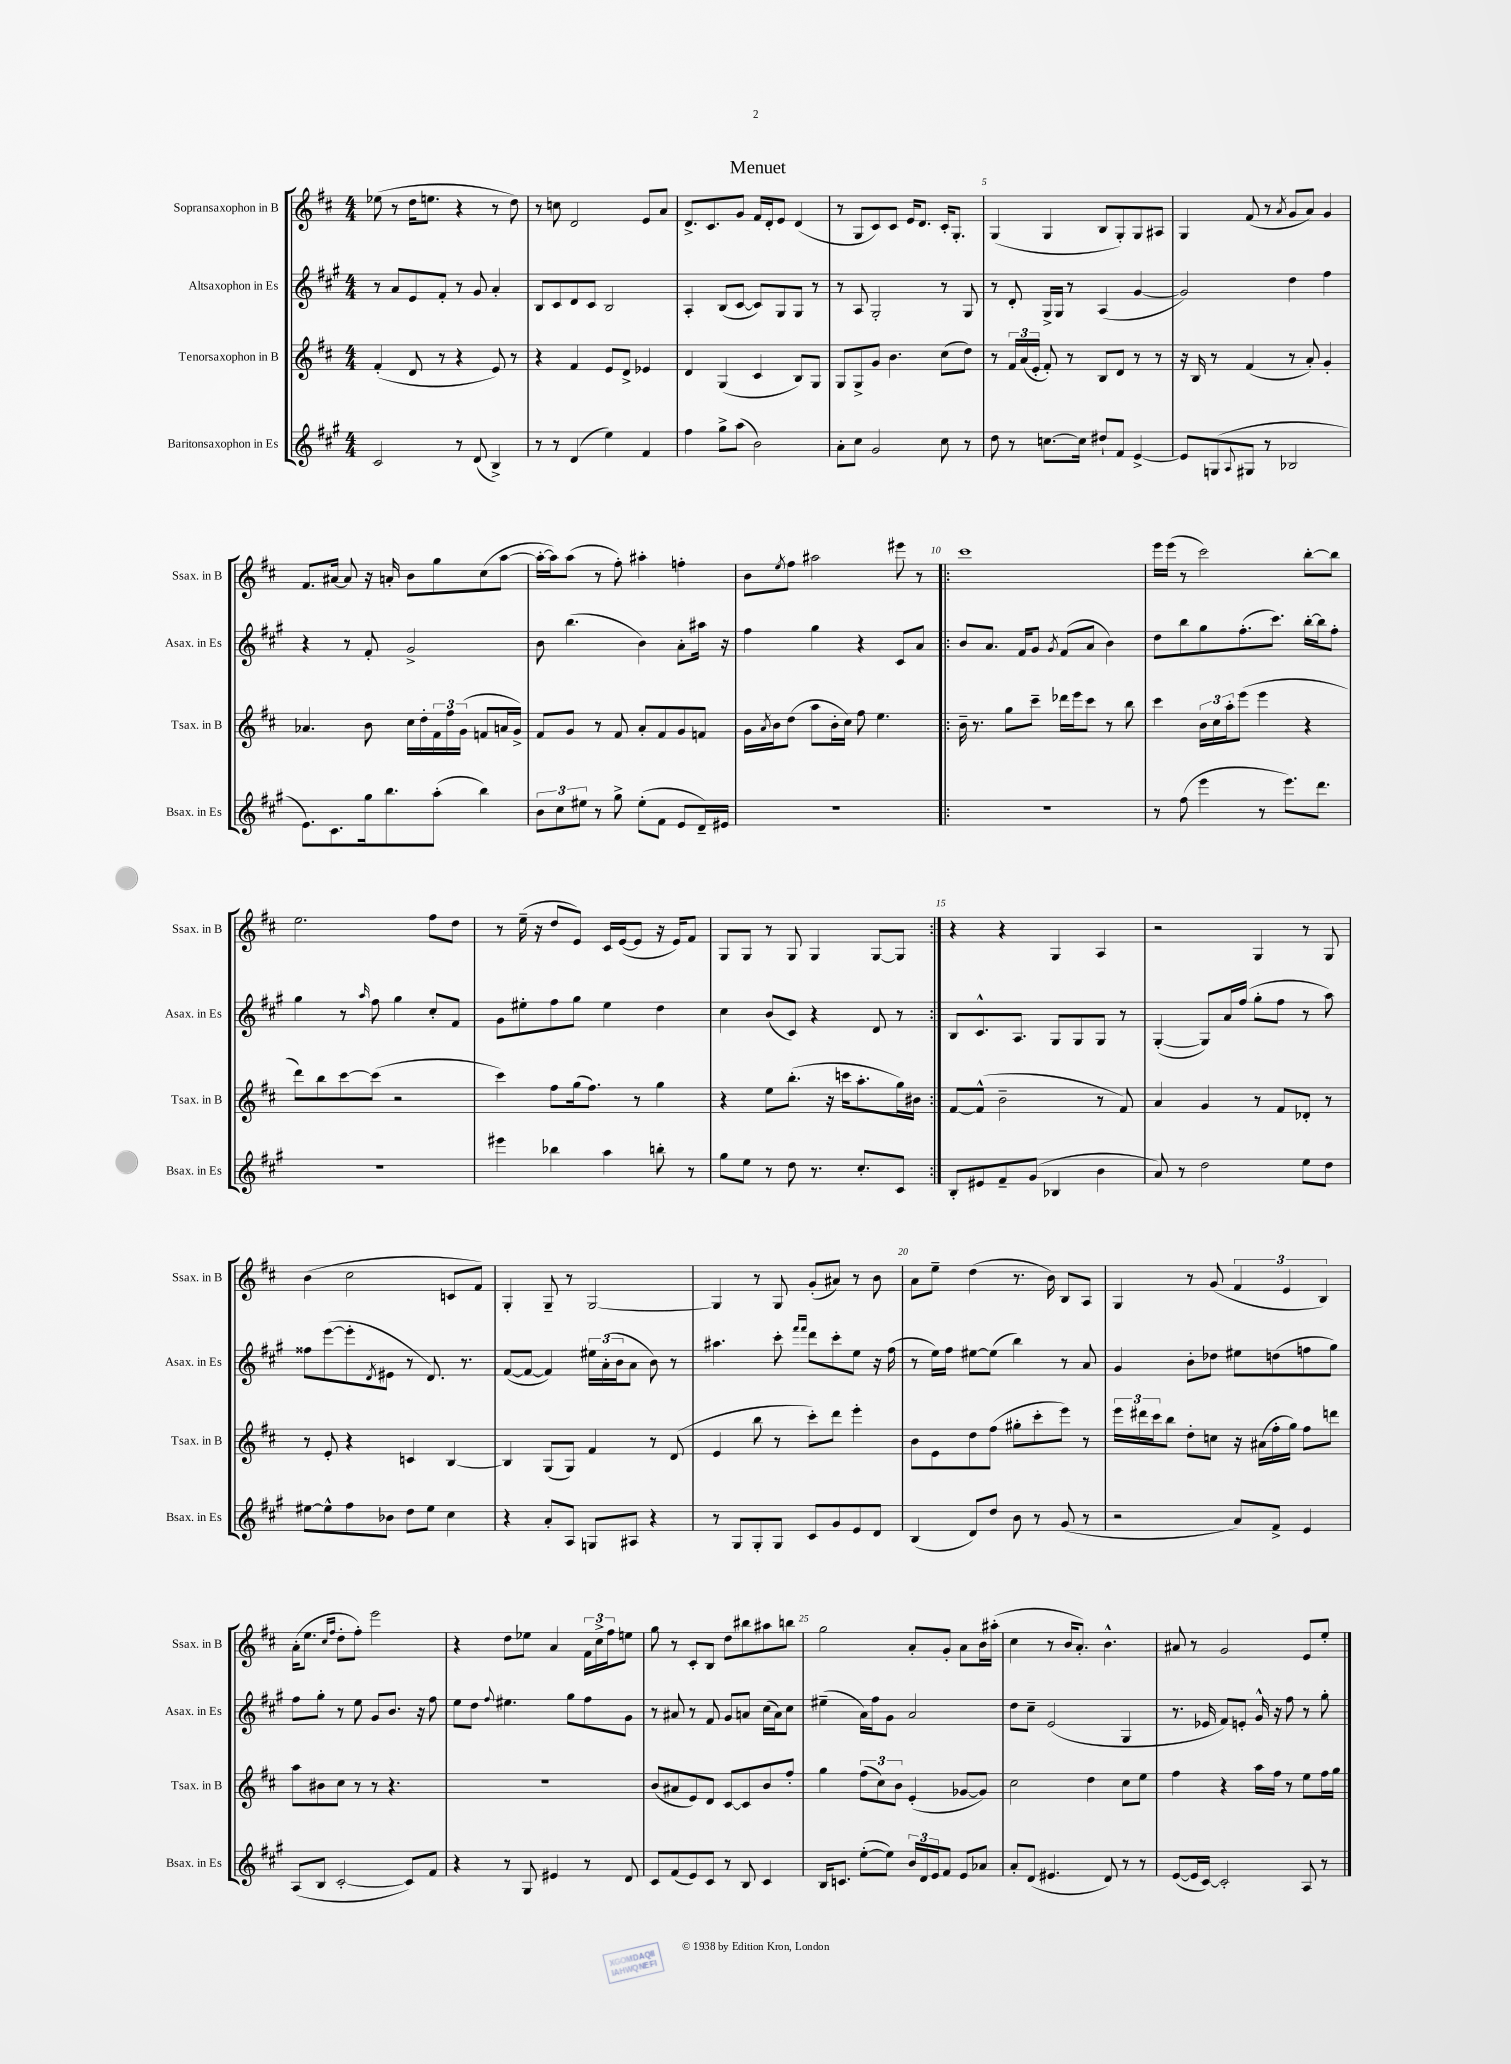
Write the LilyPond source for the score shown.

\header { title = "Menuet" }
<<
\new StaffGroup <<
\new Staff = "s0" \with { instrumentName = "Sopransaxophon in B" shortInstrumentName = "Ssax. in B" } {
    \clef treble \key d \major \numericTimeSignature \time 4/4
    ees''8( r8 d''16 e''8. r4 r8 d''8) |
    r8 c''8 d'2 e'8 a'8 |
    d'8.-> cis'8. g'8 fis'16 d'16-. e'8 d'4( |
    r8 g8 cis'8) cis'8 e'16 d'8. cis'16-. g8.-. |
    g4( g4 b8 g8-.) g8 ais8 |
    g4 fis'8( r8 \acciaccatura { a'8 } g'8 a'8) g'4 |
    fis'8. ais'16~ ais'8 r16 a'16-. b'8 g''8 cis''8( a''8~ |
    a''16~-. a''16) a''8( r8 fis''8-.) ais''4-. f''4-. |
    b'8 \acciaccatura { e''8 } fis''8 ais''2 eis'''8 r8 |
    \repeat volta 2 { cis'''1 |
    e'''16 e'''16( r8 cis'''2) b''8~-. b''8 |
    e''2. fis''8 d''8 |
    r8 e''16--( r16 d''8 e'8) cis'16 e'16~( e'8 r16 e'16) fis'8 |
    g8 g8 r8 g8 g4 g8~ g8 | }
    r4 r4 g4 a4 |
    r2 g4 r8 g8 |
    b'4( cis''2 c'8 fis'8) |
    g4-. g8-- r8 g2~ |
    g4 r8 g8 g'8-.( ais'8) r8 b'8 |
    a'8 e''8-- d''4( r8. b'16) b8 a8 |
    g4 r8 g'8( \tuplet 3/2 { fis'4 e'4 b4) } |
    a'16-.( e''8. \grace { cis''16 fis''16 } d''8-. fis''8-.) e'''2 |
    r4 d''8 ees''8 a'4 \tuplet 3/2 { fis'16 cis''16-> fis''16 } e''8 |
    g''8 r8 cis'8-. b8 d''8 bis''8 ais''8 b''8 |
    g''2 a'8-. g'8-. a'8 b'16 ais''16-.( |
    cis''4 r8 b'16 a'8.-.) b'4.-^ |
    ais'8 r8 g'2 e'8 e''8-. \bar "|." |
}
\new Staff = "s1" \with { instrumentName = "Altsaxophon in Es" shortInstrumentName = "Asax. in Es" } {
    \clef treble \key a \major \numericTimeSignature \time 4/4
    r8 a'8 e'8 fis'8-. r8 gis'8 a'4-. |
    b8 cis'8 d'8 cis'8 b2 |
    a4-. b8( cis'8~ cis'8) gis8 gis8 r8 |
    r8 a8 gis2-. r8 gis8 |
    r8 d'8-. gis16-> gis16 r8 a4( gis'4~ |
    gis'2) d''4 fis''4 |
    r4 r8 fis'8-. gis'2-> |
    b'8 b''4.( b'4) a'8-. ais''16 r16 |
    fis''4 gis''4 r4 cis'8 a'8 |
    \repeat volta 2 { b'8 a'8. fis'16 gis'8 \acciaccatura { gis'8 } fis'8( a'8 b'4) |
    d''8 b''8 gis''8 fis''8.-.( cis'''8.) b''16~-. b''16 fis''8-. |
    gis''4 r8 \grace { a''16 } fis''8 gis''4 cis''8-. fis'8 |
    gis'8 eis''8-. fis''8 gis''8 eis''4 d''4 |
    cis''4 b'8( cis'8) r4 d'8 r8 | }
    b8 cis'8.-^ a8. gis8 gis8 gis8 r8 |
    gis4~-.( gis8) a'16 fis''16( gis''8-. fis''8 r8 a''8) |
    fisis''8 e'''8~( e'''8-. \acciaccatura { d'8 } eis'8 r8 d'8.) r8. |
    fis'8~( fis'8~ fis'4) \tuplet 3/2 { eis''16 a'16-.( b'16 } a'8 b'8) r8 |
    ais''4. cis'''8-. \grace { fis'''16 fis'''16 } d'''8 cis'''8-. e''8 r16 fis''16( |
    r8 e''16) fis''16 eis''8~ eis''8( b''4) r8 a'8 |
    gis'4 b'8-. des''8 eis''8 d''8( f''8 gis''8) |
    fis''8 gis''8-. r8 e''8 gis'8 b'8. r16 fis''8 |
    e''8 d''8 \appoggiatura { fis''8 } eis''4. gis''8 fis''8 gis'8 |
    r8 ais'8 r8 fis'8 gis'8 a'8 cis''16( a'16) cis''8 |
    eis''4--( a'16) fis''16 gis'8 a'2 |
    d''8 cis''8-- e'2( gis4 |
    r8. ees'16 fis'8) e'8-. gis'16-^ r16 fis''8 r8 gis''8-. \bar "|." |
}
\new Staff = "s2" \with { instrumentName = "Tenorsaxophon in B" shortInstrumentName = "Tsax. in B" } {
    \clef treble \key d \major \numericTimeSignature \time 4/4
    fis'4-.( d'8 r8 r4 e'8) r8 |
    r4 fis'4 e'8 d'8-> ees'4 |
    d'4 g4( cis'4 b8) g8 |
    g8 g8-> g'8 b'4. cis''8( d''8) |
    r8 \tuplet 3/2 { fis'16 a'16( e'16-. } fis'8-.) r8 b8 d'8 r8 r8 |
    r16 b16 r8 fis'4( r8 a'8-.) g'4-. |
    aes'4. b'8 cis''16 d''16-. \tuplet 3/2 { fis'16 fis''16 g'16( } f'8 a'16 g'16->) |
    fis'8 g'8 r8 fis'8 a'8-. fis'8 g'8 f'8 |
    g'16 \acciaccatura { a'8 } b'16 d''8( a''8 b'16-. cis''16) fis''8 e''4. |
    \repeat volta 2 { b'16-- r8. g''8 cis'''8-- des'''16 e'''16 cis'''8 r8 b''8 |
    cis'''4 \tuplet 3/2 { b'16 cis''16 a''16-. } e'''8( e'''4 r4 |
    d'''8) b''8 cis'''8~ cis'''8( r2 |
    cis'''4) fis''8 g''16( fis''8.) r8 g''4 |
    r4 e''8 b''8.-.( r16 c'''16 a''8.-. g''16) bis'16 | }
    fis'8~ fis'8-^( b'2-- r8 fis'8) |
    a'4 g'4 r8 fis'8 des'8-. r8 |
    r8 e'8-. r4 c'4 b4~ |
    b4 g8( g8) fis'4 r8 d'8( |
    e'4 b''8 r8 cis'''8-.) d'''8 e'''4-. |
    b'8 e'8 d''8 fis''8( gis''8-. cis'''8-. e'''8) r8 |
    \tuplet 3/2 { e'''16 dis'''16 cis'''16 } b''8 d''8-. c''8 r16 ais'16( fis''16-. g''16) fis''8 d'''8 |
    a''8 bis'8 cis''8 r8 r8 r4. |
    R1 |
    b'8( ais'8 e'8) d'8 cis'8~ cis'8 b'8 fis''8-. |
    g''4 \tuplet 3/2 { fis''8( cis''8) b'8 } e'4-.( ges'8~ ges'8) |
    cis''2 d''4 cis''8 e''8 |
    fis''4 r4 a''16 fis''16 r8 e''8 fis''16 g''16 \bar "|." |
}
\new Staff = "s3" \with { instrumentName = "Baritonsaxophon in Es" shortInstrumentName = "Bsax. in Es" } {
    \clef treble \key a \major \numericTimeSignature \time 4/4
    cis'2 r8 d'8( b4->) |
    r8 r8 d'4( e''4) fis'4 |
    fis''4 gis''8-> a''8( b'2) |
    a'8-. cis''8 gis'2 cis''8 r8 |
    d''8 r8 c''8.~ c''16 dis''8-! fis'8 e'4~-> |
    e'8 g8( \appoggiatura { a8 } gis8 r8 bes2 |
    e'8.) cis'8. gis''16 b''8. a''8-.( b''4) |
    \tuplet 3/2 { b'8 cis''8 eis''8 } r8 gis''8-> eis''8-.( fis'8 e'8 d'16--) eis'16 |
    R1 |
    \repeat volta 2 { R1 |
    r8 fis''8( e'''4 r8 e'''8.) d'''8. |
    r1 |
    eis'''4 bes''4 a''4 b''8-. r8 |
    gis''8 e''8 r8 d''8 r8. cis''8.-. cis'8 | }
    b8-. eis'8 fis'8-- gis'8( bes4 b'4 |
    a'8) r8 d''2 e''8 d''8 |
    eis''8~ eis''8-^ fis''8 bes'8 d''8 eis''8 cis''4 |
    r4 a'8-. a8 g8 ais8 r4 |
    r8 gis8 gis8-. gis8 cis'8 gis'8 e'8 d'8 |
    b4( d'8) d''8 b'8 r8 gis'8( r8 |
    r2 a'8) fis'8-> e'4 |
    a8( b8 cis'2~-. cis'8) fis'8 |
    r4 r8 gis8 eis'4 r8 d'8 |
    cis'8 fis'8( e'8) cis'8 r8 b8 cis'4 |
    b16 c'8. e''8~-.( e''8) \tuplet 3/2 { b'16 d'16 e'16 } fis'8 e'8 aes'8 |
    a'8-. d'8( eis'4. d'8) r8 r8 |
    e'8~( e'16 cis'16~) cis'2-. a8 r8 \bar "|." |
}
>>
>>
\layout { \context { \Score \override BarNumber.break-visibility = ##(#f #t #t) barNumberVisibility = #(every-nth-bar-number-visible 5) } }
